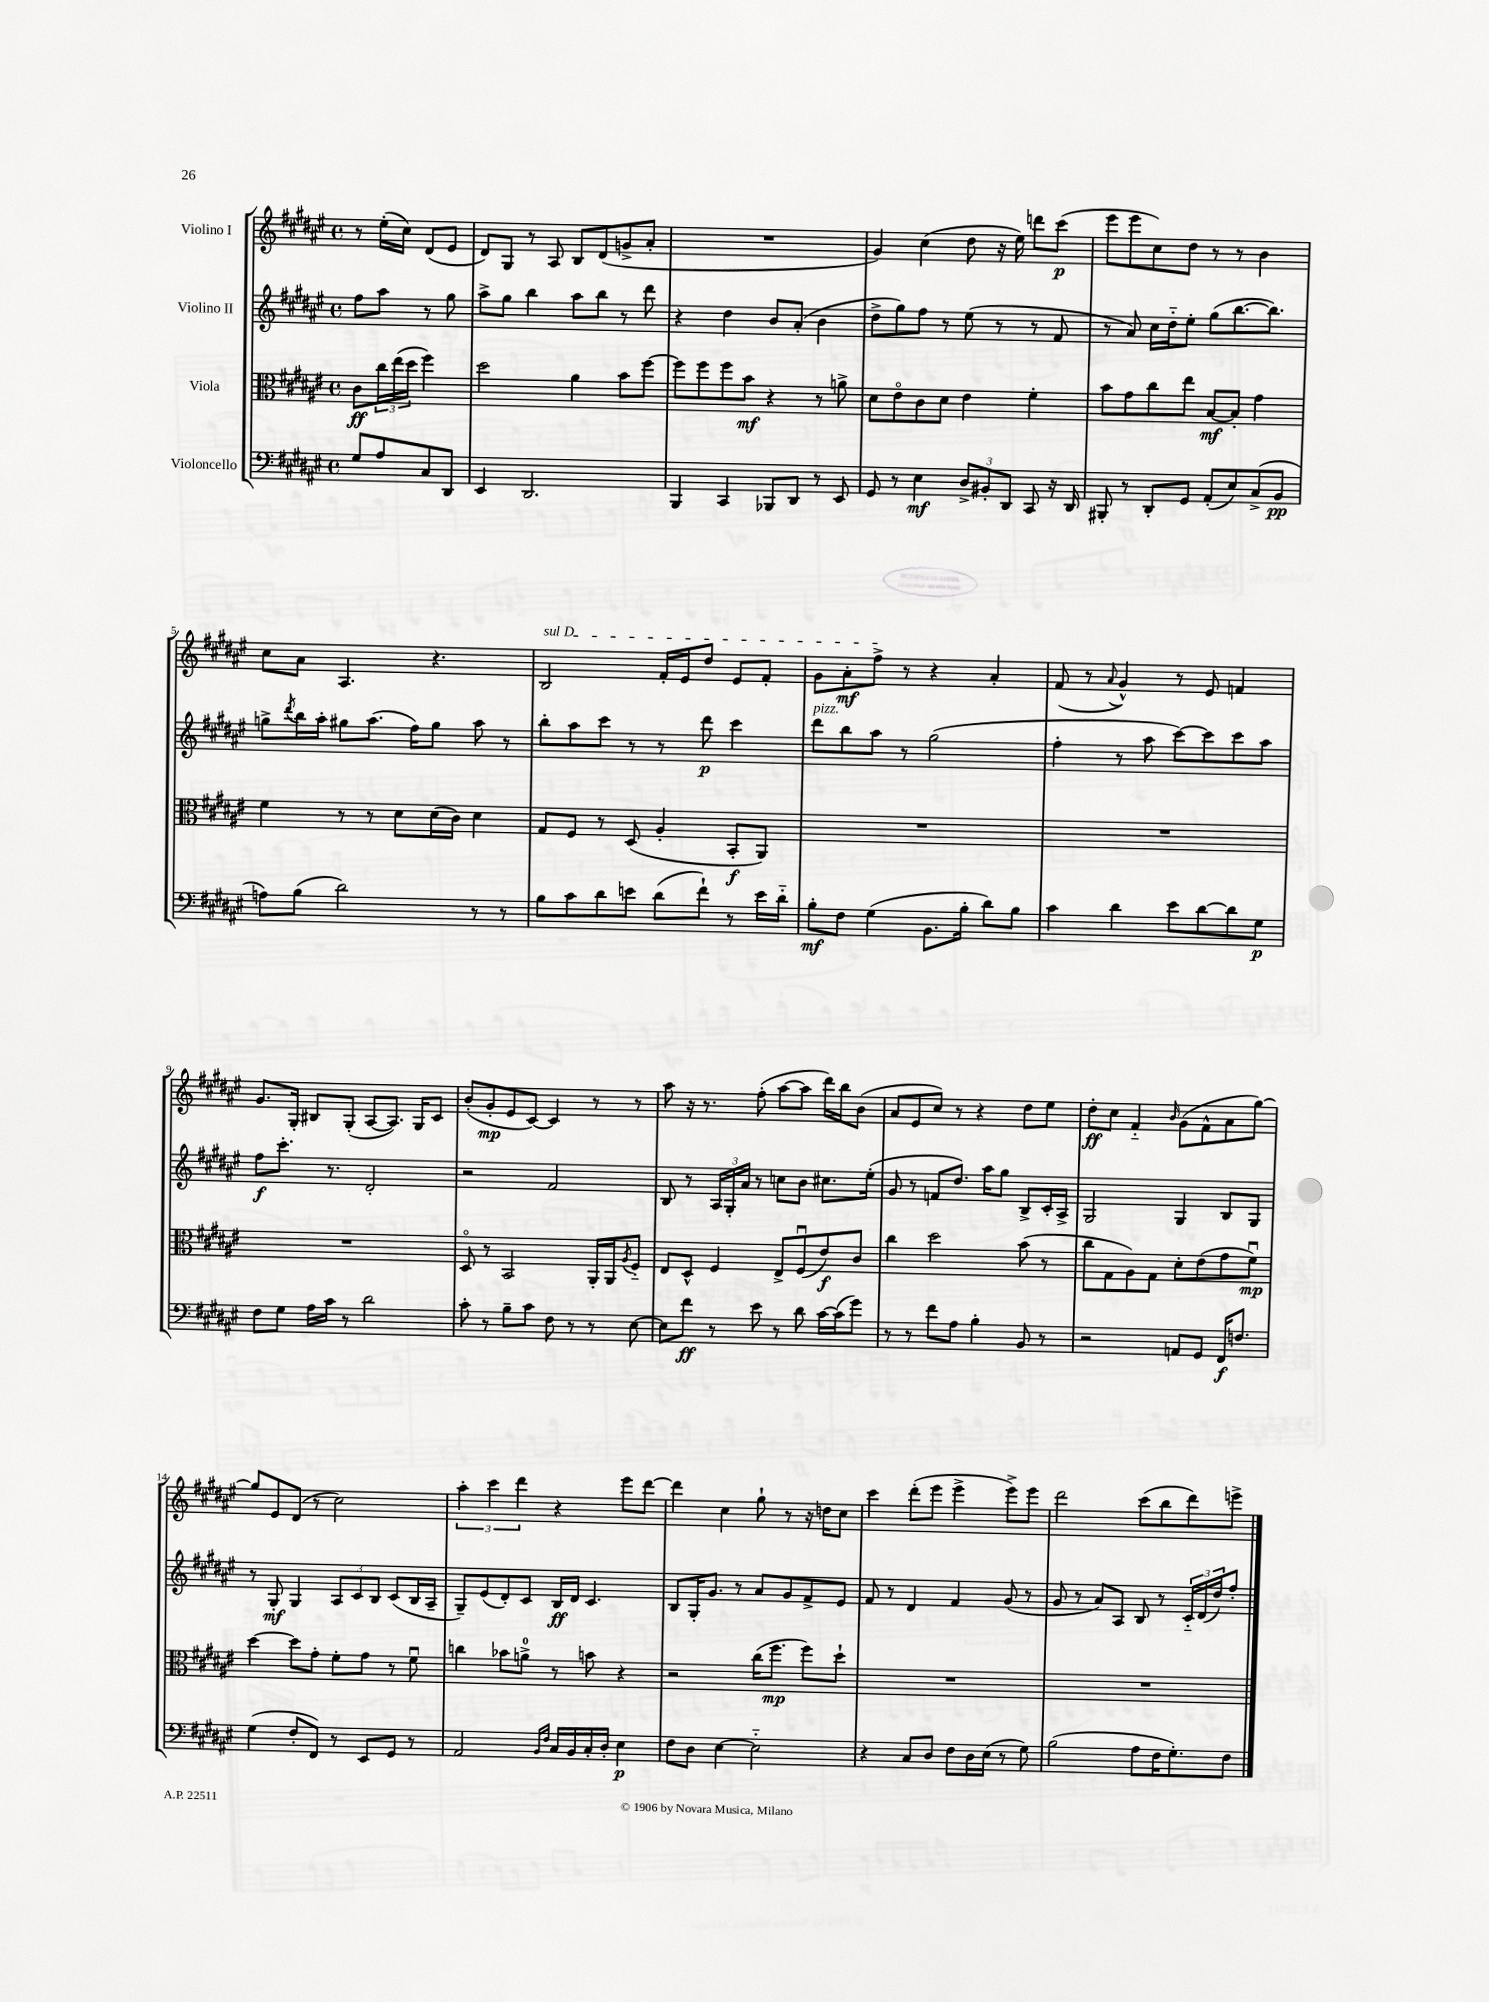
<<
\new StaffGroup <<
\new Staff = "s0" \with { instrumentName = "Violino I" } {
    \clef treble \key fis \major \defaultTimeSignature \time 4/4 \partial 2
    r8 eis''16-.( cis''16) dis'8( eis'8 |
    dis'8) gis8 r8 ais8 b8 dis'8( g'8-> ais'8-. |
    R1 |
    gis'4) cis''4( dis''8 r16 eis''16) d'''8 cis'''8\p( |
    eis'''8 eis'''8 cis''8) dis''8 r8 r8 b'4 |
    cis''8 ais'8 ais4. r4. |
    \once \override TextSpanner.bound-details.left.text = \markup { \italic "sul D" } b2\startTextSpan fis'16-. eis'16 dis''8 eis'8 fis'8-. |
    gis'8 ais'8-.\mf fis''8->\stopTextSpan r8 r4 ais'4-. |
    fis'8( r8 \appoggiatura { ais'8 } gis'4-^) r8 eis'8 f'4 |
    gis'8. gis16-. bis8 gis8-.( ais8~ ais8.) gis16 cis'8 |
    b'8-.( gis'8-.\mp eis'8 cis'8~) cis'4 r8 r8 |
    ais''8 r16 r8. fis''8-.( ais''8~ ais''8 dis'''16) b''16 b'8( |
    ais'8 eis'8 cis''8) r8 r4 dis''8 eis''8 |
    dis''8-.\ff cis''8 fis'4-_ \grace { b'16 } gis'8( fis'8-^ ais'8 gis''8~) |
    gis''8 eis'8 dis'8( r8 cis''2) |
    \tuplet 3/2 { ais''4-. cis'''4 dis'''4 } r4 eis'''8 dis'''8~ |
    dis'''4 cis''4 gis''8-! r8 r16 d''16 cis''8 |
    cis'''4 dis'''8-.( eis'''8 eis'''4-> eis'''8->) eis'''8 |
    dis'''2 cis'''8( b''8 dis'''8) e'''8-> \bar "|." |
}
\new Staff = "s1" \with { instrumentName = "Violino II" } {
    \clef treble \key fis \major \defaultTimeSignature \time 4/4 \partial 2
    fis''8 ais''8 r8 gis''8 |
    ais''8-> gis''8 b''4 ais''8 b''8 r8 dis'''8 |
    r4 dis''4 b'8 ais'8-.( b'4 |
    dis''8-> gis''8) fis''8 r8 eis''8( r8 r8 fis'8 |
    r8 ais'8) cis''16 dis''16-_ eis''8-. gis''8( b''8.~ b''8.) |
    g''8-> \acciaccatura { dis'''8 } b''16 ais''16-. gis''8 ais''8.( fis''16) gis''8 ais''8 r8 |
    b''8-. ais''8 cis'''8 r8 r8 dis'''8\p cis'''4 |
    dis'''8^\markup { \italic "pizz." } b''8 ais''8 r8 gis''2( |
    fis''4-. r8 ais''8 cis'''8~) cis'''8 cis'''8 ais''8 |
    fis''8\f cis'''8.-. r8. dis'2-. |
    r2 fis'2 |
    b8 r8 \tuplet 3/2 { ais16 gis16-. ais'16 } r8 c''8 b'8 cis''8. eis''16-.( |
    gis'8 r8 f'8 dis''8.) ais''16 gis''8 b8-> cis'16-. ais16-> |
    gis2 gis4 b8 gis8 |
    r8 gis8-.\mf gis4 \tuplet 3/2 { ais8 cis'8 b8 } cis'8( b16 ais16-- |
    gis8--) eis'8( dis'8-.) cis'8 b16\ff dis'16 cis'4. |
    b8 gis16-. gis'8. r8 ais'8 gis'8 fis'8-> eis'8 |
    fis'8 r8 dis'4 fis'4 gis'8( r8 |
    gis'8 r8 ais'8) ais8 b8 r8 \tuplet 3/2 { cis'16-_ dis'16( dis''16) } fis''8-. \bar "|." |
}
\new Staff = "s2" \with { instrumentName = "Viola" } {
    \clef alto \key fis \major \defaultTimeSignature \time 4/4 \partial 2
    cis'8\ff \tuplet 3/2 { cis''16 eis''16( dis''16 } fis''4) |
    dis''2 ais'4 b'8 fis''8~ |
    fis''8 fis''8 fis''8 b'8\mf r4 r8 a'8-> |
    dis'8 eis'8\flageolet cis'8 dis'8 eis'4 fis'4-. |
    b'8 gis'8 cis''8 eis''8 b8~\mf b8-. gis'4 |
    fis'4 r8 r8 dis'8 dis'16( cis'16) dis'4 |
    gis8 fis8 r8 dis8( ais4-. b,8-.\f ais,8) |
    R1 |
    R1 |
    R1 |
    dis8\flageolet r8 b,2 ais,16-. ais,16 \acciaccatura { ais8 } fis8-_ |
    eis8 dis8-^ fis4 eis8-> fis8\downbow( eis'8\f) cis'8 |
    cis''4 dis''2 b'8( r8 |
    cis''8 gis8 ais8) gis8 dis'8-. eis'8( gis'8 fis'8\downbow\mp) |
    dis''4~ dis''8 gis'8-. fis'8-. gis'8 r8 fis'8\downbow |
    c''4 bes'8 a'8-0-> r8 b'8 r4 |
    r2 cis''16( fis''8.\mp fis''8) dis''8-! |
    R1 |
    R1 \bar "|." |
}
\new Staff = "s3" \with { instrumentName = "Violoncello" } {
    \clef bass \key fis \major \defaultTimeSignature \time 4/4 \partial 2
    gis8 ais8 cis8 dis,8 |
    eis,4 dis,2. |
    b,,4 cis,4 bes,,8 dis,8 r8 eis,8 |
    gis,8 r8 eis4\mf \tuplet 3/2 { dis8-> bis,8-. dis,8 } cis,8 r16 dis,16 |
    bis,,8-. r8 dis,8-. gis,8 ais,8-.( eis8) cis8->( b,8\pp |
    a8) b8( dis'2) r8 r8 |
    b8 cis'8 dis'8 e'8 dis'8( fis'8-!) r8 e'16 dis'16-_ |
    b8-.\mf fis8 gis4( b,8. b16-. dis'8) b8 |
    cis'4 dis'4 eis'8 dis'8~ dis'8 gis8\p |
    fis8 gis8 ais16 cis'16 r8 dis'2 |
    cis'8-. r8 b8-- cis'8 fis8 r8 r8 eis8~ |
    eis8 fis'8\ff r8 eis'8 r8 dis'8 cis'16~ cis'16( gis'8) |
    r8 r8 fis'8 ais8 b4-. b,8 r8 |
    r2 a,8 gis,8 fis,16\f f8. |
    gis4( fis8-. fis,8) r8 eis,8 gis,8 r8 |
    ais,2 \grace { b,16 fis16 } cis16 b,16 cis16-. dis16-. eis4\p |
    fis8 dis8 eis4~ eis2-_ |
    r4 cis8 dis8 fis8 dis16 eis16( r8 gis8) |
    b2( ais8 fis16 gis8.-.) fis8 \bar "|." |
}
>>
>>
